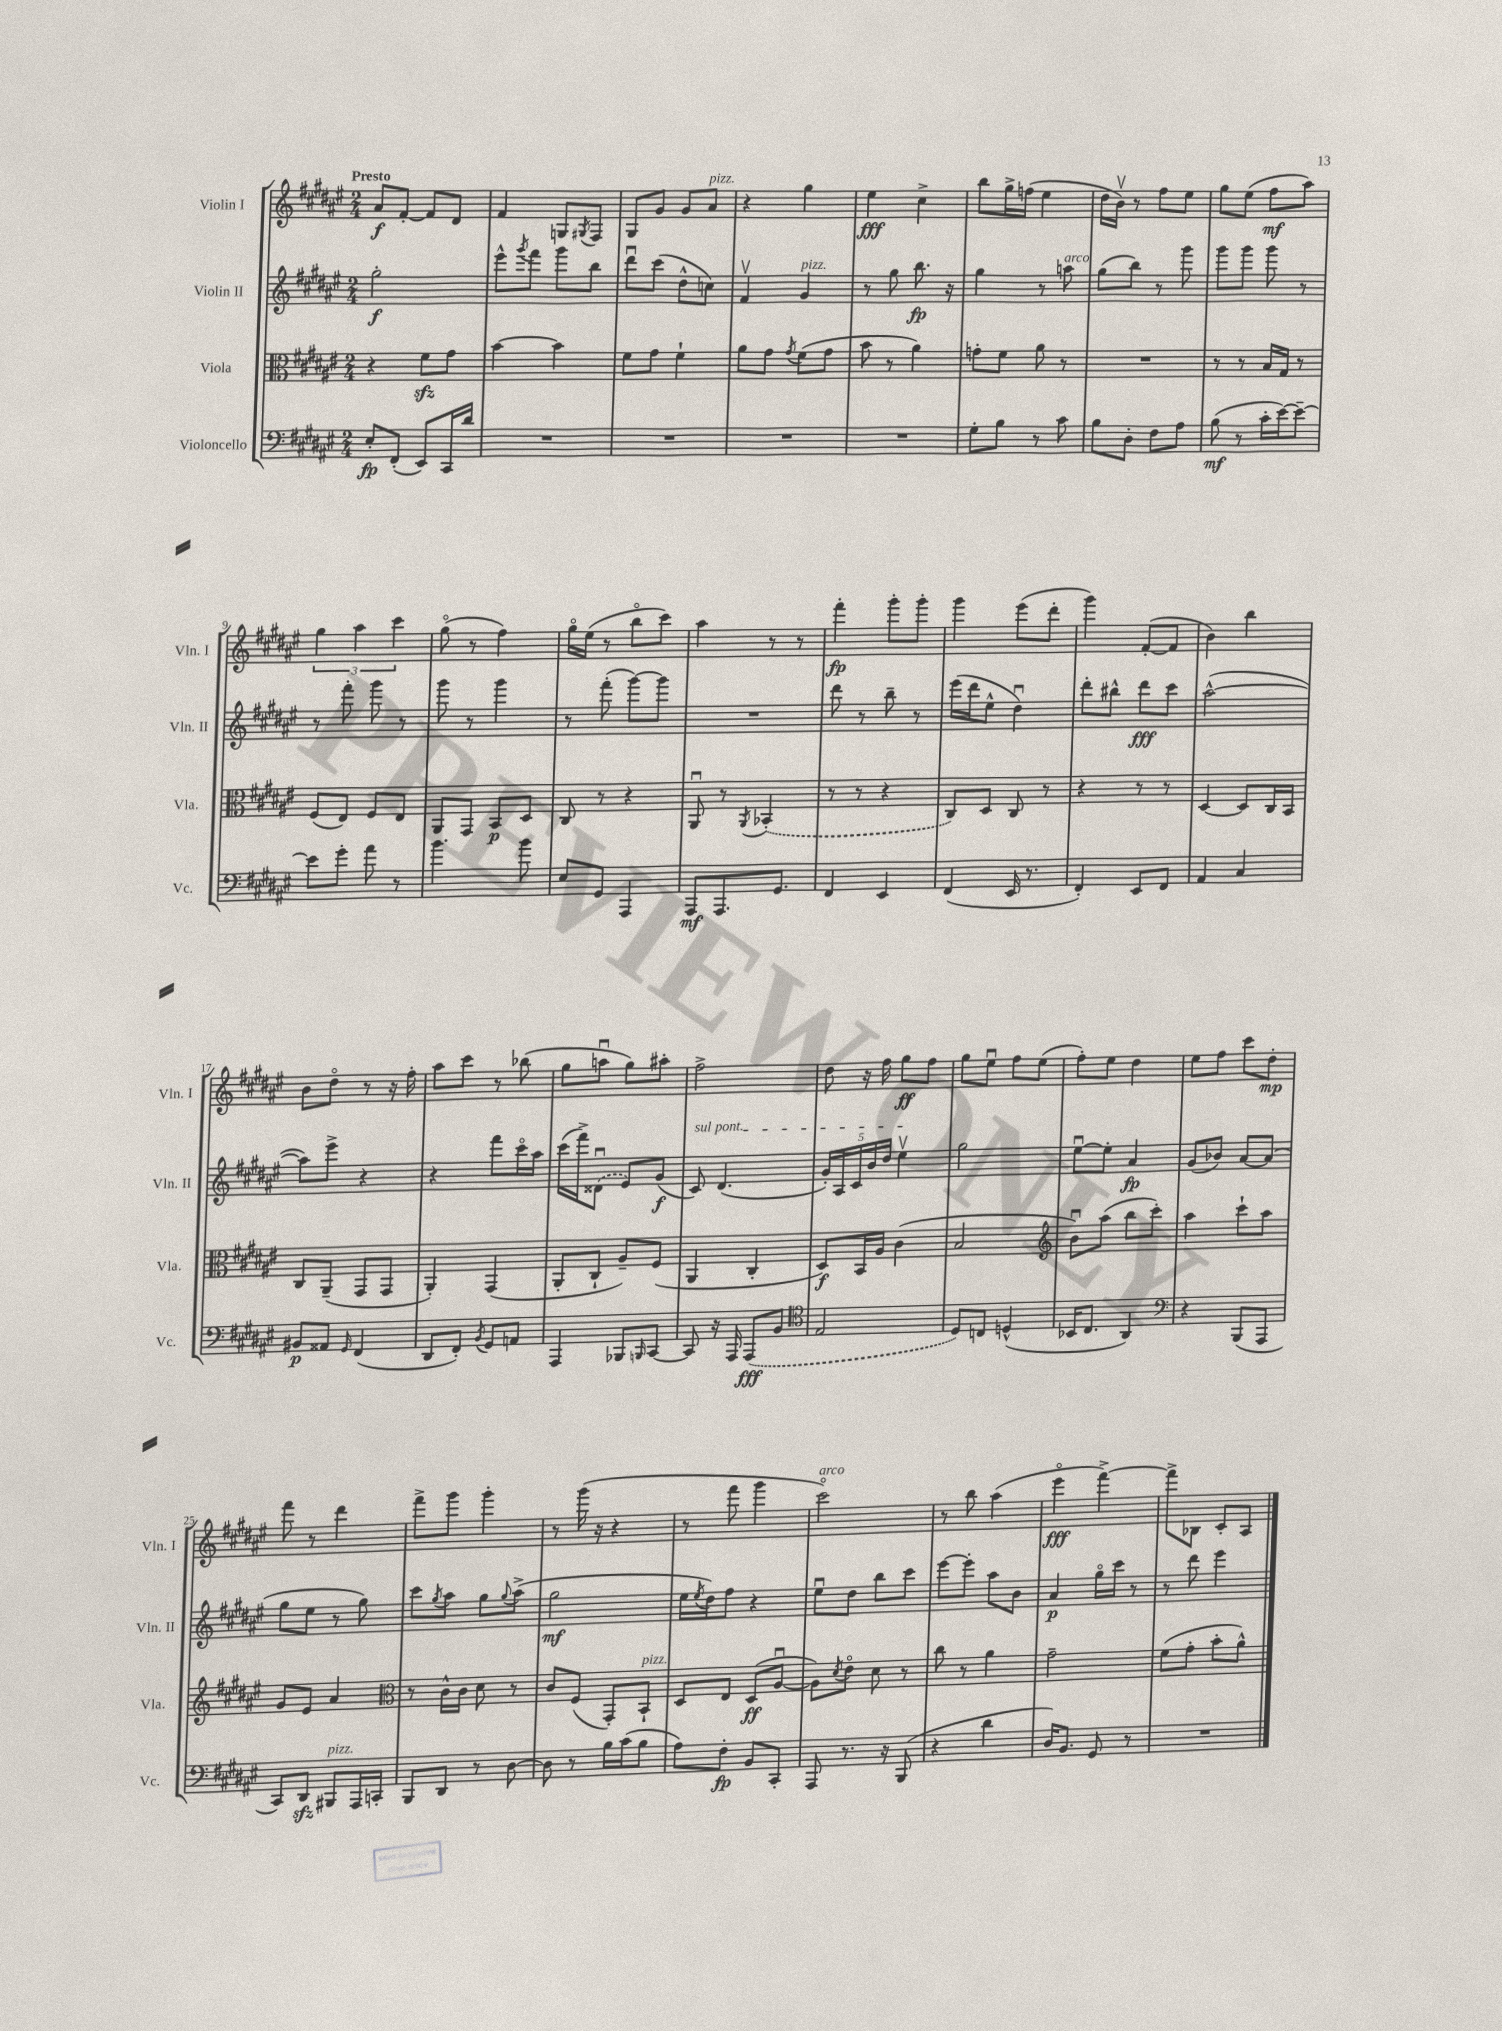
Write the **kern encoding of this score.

**kern	**kern	**kern	**kern
*staff4	*staff3	*staff2	*staff1
*clefF4	*clefC3	*clefG2	*clefG2
*k[f#c#g#d#a#e#]	*k[f#c#g#d#a#e#]	*k[f#c#g#d#a#e#]	*k[f#c#g#d#a#e#]
*M2/4	*M2/4	*M2/4	*M2/4
8E#'	4r	2gg#'	8a#
(8FF#'	.	.	[8f#'
8EE#)	8f#	.	8f#]
16CC#	8g#	.	8d#
16d#	.	.	.
=	=	=	=
2r	[4b	8eee#^^	4f#
.	.	8qggg#	.
.	.	8fff#	.
.	4b]	8ggg#	8G
.	.	.	8qG#
.	.	8bb	8F#
=	=	=	=
2r	8f#	8ddd#u	8G#
.	8g#	(8ccc#	8g#
.	4f#`	8dd#^^	8g#
.	.	8cc)	8a#
=	=	=	=
2r	8a#	4f#v	4r
.	8g#	.	.
.	8qg#	.	.
.	(8f#	4g#	4gg#
.	8g#	.	.
=	=	=	=
2r	8b	8r	4ee#
.	8r	8gg#	.
.	4a#)	8.bb	4cc#^
.	.	16r	.
=	=	=	=
8G#'	8g'	4gg#	8bb
8B	8f#	.	16gg#^
.	.	.	(16ff
8r	8a#	8r	4ee#
8c#	8r	8aa	.
=	=	=	=
8B	2r	(8gg#	16dd#
.	.	.	16bv)
8D#'	.	8bb)	8r
8F#	.	8r	8ff#
8A#	.	8ggg#	8ee#
=	=	=	=
(8B	8r	8ggg#	8gg#
8r	8r	8ggg#	(8ee#
16c#'	16B	8ggg#	8ff#
[16e#)	16G#	.	.
8e#~_	8r	8r	8aa#)
=	=	=	=
8e#]	(8F#	8r	6gg#
8g#'	8E#)	8fff#'	.
.	.	.	6aa#
8a#	8F#	8ggg#	.
.	.	.	6ccc#
8r	8E#	8r	.
=	=	=	=
4.b	8AA#	8ggg#	(8gg#o
.	8GG#	8r	8r
.	8BB	4ggg#	4ff#)
8b	8D#	.	.
=	=	=	=
8E#	8C#	8r	16gg#o
.	.	.	(16ee#
8GG#	8r	(8fff#'	8r
4AAA#	4r	[8ggg#)	8bbo
.	.	8ggg#]	8ccc#)
=	=	=	=
8AAA#	8AA#u	2r	4aa#
8.AAA#	8r	.	.
.	8qAA#	.	.
.	(4BB-'	.	8r
8.GG#	.	.	.
.	.	.	8r
=	=	=	=
4FF#	8r	8ddd#	4fff#'
.	8r	8r	.
4EE#	4r	8bb~	8ggg#'
.	.	8r	8ggg#'
=	=	=	=
(4FF#	8C#)	(16eee#	4ggg#
.	.	16ddd#	.
.	8D#	8ee#^^	.
16EE#	8C#	4dd#u)	(8eee#
8.r	.	.	.
.	8r	.	8ddd#'
=	=	=	=
4FF#')	4r	8ddd#'	4ggg#)
.	.	8bb#^^	.
8EE#	8r	8ddd#	([8f#'
8FF#	8r	8ccc#	8f#]
=	=	=	=
4AA#	[4D#	([2aa#^^	4b)
4C#	8D#]	.	4bb
.	16C#	.	.
.	16BB	.	.
=	=	=	=
8BB#	8C#	8aa#])	8b
8AA##	(8AA#~	8eee#^	8dd#o
16qqGG#	.	.	.
(4FF#	8GG#	4r	8r
.	8GG#	.	16r
.	.	.	16ff#'
=	=	=	=
8DD#	4AA#')	4r	8aa#
8FF#')	.	.	8ccc#
8qBB	.	.	.
8GG#	(4GG#	8fff#	8r
8AA	.	16ccc#o	(8bb-
.	.	16aa#	.
=	=	=	=
4AAA#	8AA#'	(16ccc#	8gg#
.	.	16fff#^)	.
.	8C#`	(8d##u	8aau
8BBB-	8A#~)	8e#)	8gg#)
16qqBBB	.	.	.
[8CC#	(8F#	(8g#	8aa#'
=	=	=	=
8CC#]	4AA#	8c#)	2ff#^
16r	.	(4.d#	.
16AAA#	.	.	.
(8AAA#	4C#'	.	.
8BB	.	.	.
=	=	=	=
*clefC4	*	*	*
2E#	8D#)	20g#')	8dd#
.	.	20A#	.
.	.	20c#	.
.	16BB	.	16r
.	.	20b	.
.	16A#	.	16ff#
.	.	20dd#	.
.	(4c#	4ee#v	8gg#
.	.	.	8ff#
=	=	=	=
8D#)	2B	2gg#	8gg#
8C	.	.	8ee#u
(4D^^	.	.	8ff#
.	.	.	(8ee#
=	=	=	=
*	*clefG2	*	*
16BB-	8bu)	[8ee#u	8ff#')
8.C#	.	.	.
.	(8aa#	8ee#']	8ee#
4AA#)	8bb	4a#	4dd#
.	8ccc#')	.	.
=	=	=	=
*clefF4	*	*	*
4r	4aa#	(8g#	8ee#
.	.	8b-)	8ff#
(8BBB	8ccc#`	[8a#	8ccc#
8AAA#	8aa#	(8a#]	8dd#'
=	=	=	=
8CC#)	8g#	8gg#	8fff#
8DD#	8e#	8ee#	8r
8BBB#	4a#	8r	4ddd#
16AAA#	.	8gg#)	.
16CC'	.	.	.
=	=	=	=
*	*clefC3	*	*
8BBB	8r	8ccc#	8fff#^
.	.	8qgg#	.
8DD#	16c#^^	8aa#	8ggg#
.	16c#	.	.
8r	8d#	8gg#	4ggg#'
.	.	8qqgg#	.
[8D#	8r	(8aa#^	.
=	=	=	=
8D#]	8c#	2gg#	8r
8r	(8F#	.	(16ggg#
.	.	.	16r
16B	8GG#')	.	4r
(16c#	.	.	.
8B	8BB`	.	.
=	=	=	=
8A#)	8D#	16ee#	8r
.	.	8qee#	.
.	.	16dd#)	.
8F#'	8E#	8ff#	8fff#
8BB	(8D#	4r	4ggg#
8CC#'	[8A#u	.	.
=	=	=	=
8AAA#	8A#])	8ee#u	2ccc#o)
.	8qd#	.	.
8.r	8e#o	8dd#	.
.	8d#	8bb	.
16r	.	.	.
(8BBB	8r	8ccc#	.
=	=	=	=
4r	8cc#	[8eee#	8r
.	8r	8eee#']	8bb
4d#	4a#	8aa#	(4aa#
.	.	8b	.
=	=	=	=
16D#)	2g#~	4a#	4eee#o
8.BB	.	.	.
8GG#	.	16gg#o	[4fff#^)
.	.	16ccc#	.
8r	.	8r	.
=	=	=	=
2r	(8f#	8r	8fff#^]
.	8g#'	8ddd#	8B-
.	8b'	4eee#	8c#'
.	8a#^^)	.	8A#
==	==	==	==
*-	*-	*-	*-
